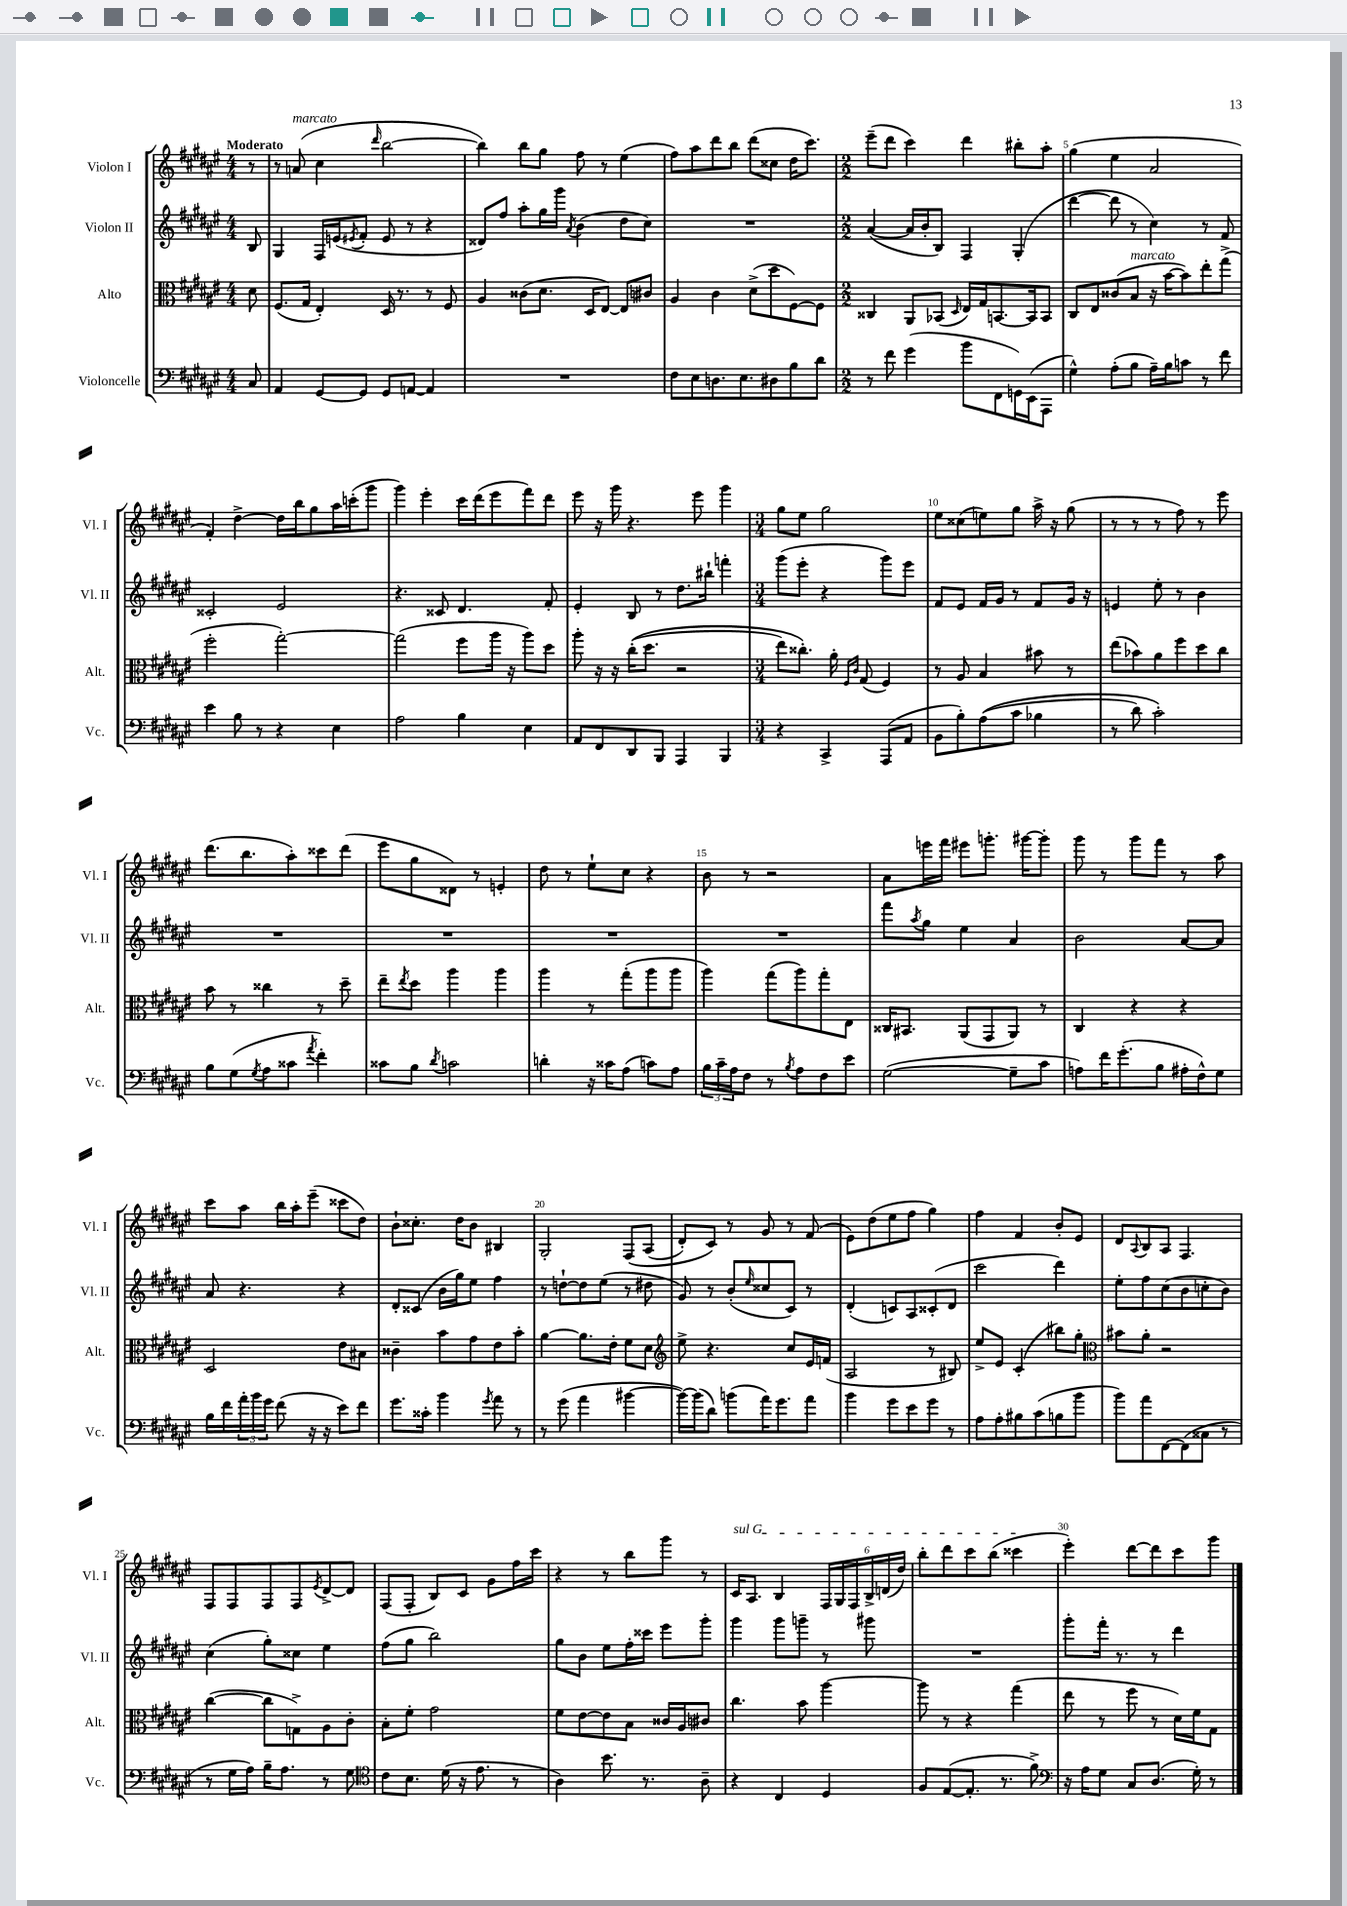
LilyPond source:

<<
\new StaffGroup <<
\new Staff = "s0" \with { instrumentName = "Violon I" shortInstrumentName = "Vl. I" } {
    \clef treble \key fis \major \numericTimeSignature \time 4/4 \partial 8 \tempo "Moderato"
    r8 |
    r8 a'8^\markup { \italic "marcato" }( cis''4 \grace { dis'''16 } b''2~ |
    b''4) b''8 gis''8 fis''8 r8 eis''4( |
    fis''8) ais''8 dis'''8 b''8 dis'''8( cisis''8 dis''16 cis'''8.) |
    \numericTimeSignature \time 2/2 eis'''8--( dis'''8 cis'''4) dis'''4 bis''8-. ais''8-. |
    gis''4( eis''4 ais'2 |
    fis'4-.) dis''4~-> dis''16 b''16 gis''8 ais''16 c'''16-.( gis'''8 |
    gis'''4) eis'''4-. cis'''16 dis'''16( eis'''8 fis'''8) dis'''8 |
    eis'''8 r16 gis'''16 r4. eis'''8 gis'''4 |
    \numericTimeSignature \time 3/4 gis''8 eis''8 gis''2 |
    eis''8 cisis''8( e''8) gis''8 ais''16-> r16 gis''8( |
    r8 r8 r8 fis''8) r8 eis'''8 |
    dis'''8.( b''8. ais''8-.) cisis'''8 dis'''8( |
    eis'''8 gis''8 disis'8) r8 e'4-. |
    dis''8 r8 eis''8-! cis''8 r4 |
    b'8 r8 r2 |
    ais'8 e'''16 fis'''16 eis'''8 g'''8.-. gis'''16~ gis'''8-. |
    gis'''8 r8 gis'''8 fis'''8 r8 ais''8 |
    cis'''8 ais''8 b''16 ais''16-. eis'''8--( cisis'''8 dis''8) |
    b'8-! cisis''8.-. dis''16 b'8 bis4 |
    gis2-. fis8\( ais8( |
    dis'8-.) cis'8\) r8 gis'8 r8 fis'8( |
    eis'8) dis''8( eis''8 fis''8 gis''4) |
    fis''4 fis'4 b'8-. eis'8 |
    dis'8 \appoggiatura { ais8 } b8 ais8 fis4. |
    fis8 fis8 fis8 fis8 \acciaccatura { eis'8 } dis'8~-> dis'8 |
    fis8( fis8-. b8) cis'8 gis'8 fis''16 cis'''16 |
    r4 r8 b''8 gis'''8 r8 |
    \once \override TextSpanner.bound-details.left.text = \markup { \italic "sul G" } cis'16\startTextSpan ais8. b4 \tuplet 6/4 { fis16 gis16 fis16 b16-> d'16( dis''16) } |
    b''8-. dis'''8 cis'''8 b''8( cisis'''4\stopTextSpan |
    eis'''4-.) dis'''8~ dis'''8 cis'''8 gis'''8 \bar "|." |
}
\new Staff = "s1" \with { instrumentName = "Violon II" shortInstrumentName = "Vl. II" } {
    \clef treble \key fis \major \numericTimeSignature \time 4/4 \partial 8
    b8 |
    gis4 fis16 e'16( \acciaccatura { eis'8 } fis'8-. eis'8 r8 r4 |
    disis'8) fis''8 ais''8-. gis''16 gis'''16 \acciaccatura { ais'8 } b'4( dis''8 cis''8) |
    R1 |
    \numericTimeSignature \time 2/2 ais'4~( ais'16 b'16-. b8) fis4 gis4-.( |
    dis'''4~ dis'''8 r8 cis''4) r8 fis'8 |
    cisis'2-. eis'2 |
    r4. cisis'8 dis'4. fis'8-. |
    eis'4-. b8 r8 dis''8. bis''16-! f'''4-. |
    \numericTimeSignature \time 3/4 gis'''8( eis'''8-. r4 gis'''8) eis'''8 |
    fis'8 eis'8 fis'16 gis'16 r8 fis'8 gis'16 r16 |
    e'4 eis''8-. r8 b'4 |
    R2. |
    R2. |
    R2. |
    R2. |
    fis'''8 \acciaccatura { ais''8 } gis''8 eis''4 ais'4 |
    b'2 ais'8~ ais'8 |
    ais'8 r4. r4 |
    dis'8-. cisis'8( b'16 gis''16) eis''8 fis''4 |
    r8 d''8~-! d''8 eis''8( r8 dis''8 |
    gis'8) r8 b'8-.( \grace { eis''16 } cisis''8 cis'8) r8 |
    dis'4-.( c'8) ais8 cisis'8-.( dis'8 |
    cis'''2 dis'''4) |
    eis''8-. fis''8 cis''8( b'8 c''8-. b'8) |
    cis''4( gis''8-.) cisis''8 eis''4 |
    fis''8( gis''8 b''2) |
    gis''8 b'8 eis''8 fis''16-. cisis'''16 eis'''8 gis'''8-. |
    gis'''4 gis'''8 g'''8-- r8 gis'''8 |
    R2. |
    gis'''8-. fis'''16-. r8. r8 dis'''4 \bar "|." |
}
\new Staff = "s2" \with { instrumentName = "Alto" shortInstrumentName = "Alt." } {
    \clef alto \key fis \major \numericTimeSignature \time 4/4 \partial 8
    dis'8 |
    fis8.( gis16 eis4-.) dis16 r8. r8 fis8 |
    ais4 cisis'8( dis'8. dis16 eis8~) eis8 cis'8 |
    ais4 cis'4 dis'8->( dis''8 fis8~) fis8 |
    \numericTimeSignature \time 2/2 cisis4 ais,8 bes,8( \grace { dis16 } eis16) gis16 b,8.~ b,16 b,8 |
    cis8 eis8 cisis'8( b8^\markup { \italic "marcato" } r16 b'16~ b'8) eis''8-. gis''8->( |
    fis''2-. gis''2~-.) |
    gis''2( fis''8 ais''16 r16 ais''8) dis''8 |
    ais''8-. r16 r16 cis''16-.(\( dis''8. r2 |
    \numericTimeSignature \time 3/4 eis''8) cisis''8.-.\) ais'16-. \grace { fis16 cis'16 } gis8( fis4) |
    r8 ais8 b4 bis'8 r8 |
    eis''8( bes'8) ais'8 fis''8 dis''8 cis''8 |
    b'8 r8 cisis''4 r8 dis''8-- |
    eis''8-- \acciaccatura { eis''8 } dis''8 ais''4 ais''4 |
    ais''4 r8 gis''8-.( ais''8 ais''8 |
    ais''4) gis''8( ais''8) gis''8-. eis8 |
    cisis16 bis,8. ais,8( gis,8 ais,8) r8 |
    cis4 r4 r4 |
    dis2 eis'8 bis8 |
    cisis'4-- b'8 gis'8 eis'8 b'8-. |
    ais'4~ ais'8. eis'16-. fis'8 dis'8 |
    \clef treble eis''8-> r4. cis''8 eis'16 f'16( |
    ais2 r8 bis8) |
    eis''8-> eis'8 cis'4-.( bis''8) gis''8-. |
    \clef alto bis'8 ais'8-. r2 |
    cis''4~( cis''8 g8->) ais8 cis'8-. |
    b8-. fis'8-. gis'2 |
    fis'8 eis'8~ eis'8 b8 cisis'16 ais16 cis'8 |
    cis''4. b'8 ais''4~ |
    ais''8 r8 r4 gis''4( |
    eis''8 r8 fis''8 r8 dis'16) fis'16 gis8 \bar "|." |
}
\new Staff = "s3" \with { instrumentName = "Violoncelle" shortInstrumentName = "Vc." } {
    \clef bass \key fis \major \numericTimeSignature \time 4/4 \partial 8
    cis8 |
    ais,4 gis,8~ gis,8 gis,8 a,8~ a,4 |
    R1 |
    fis8 eis8 d8. eis8. dis8 b8 dis'8 |
    \numericTimeSignature \time 2/2 r8 fis'8 gis'4( b'8 fis,8 g,16) eis,16( ais,,8 |
    gis4-^) ais8-.( b8 ais16--) b16 c'8 r8 fis'8 |
    eis'4 b8 r8 r4 eis4 |
    ais2 b4 eis4 |
    ais,8 fis,8 dis,8 b,,8 ais,,4 b,,4 |
    \numericTimeSignature \time 3/4 r4 cis,4-> ais,,8( ais,8 |
    b,8 b8-.) ais8(\( cis'8 bes4 |
    r8 dis'8) cis'2-.\) |
    b8 gis8( \acciaccatura { gis8 } ais8 cisis'8 \acciaccatura { ais'8 } fis'4-.) |
    cisis'8 b8 \acciaccatura { dis'8 } c'2 |
    d'4-. r16 cisis'16 ais8( c'8) ais8 |
    \tuplet 3/2 { b16 cis'16-- ais16 } fis8 r8 \acciaccatura { b8 } ais8 fis8 eis'8 |
    gis2~( gis8-- cis'8 |
    a8) fis'16 gis'8.-.( b8 ais16-. fis16-^) gis8 |
    b16 fis'16 \tuplet 3/2 { ais'16-. b'16 gis'16 } fis'8( r16 r16 eis'8) fis'8 |
    gis'8. cisis'16-. b'4 \acciaccatura { gis'8 } ais'8 r8 |
    r8 gis'8( ais'4 bis'4~ |
    bis'16~) bis'16( dis'8) b'8( ais'16) gis'8. ais'8 |
    b'4 gis'8 eis'8 gis'8 r8 |
    ais8 ais8-. bis8 cis'8( b8 b'8 |
    b'8) ais'8 fis,8~ fis,8( cisis8 r8 |
    r8 gis16 ais16) b16-- ais8. r8 gis8 |
    \clef tenor cis'8 b8. dis'16( r16 eis'8. r8 |
    ais4) b'8. r8. ais8-- |
    r4 cis4 dis4 |
    fis8 eis8~( eis8.-. r8. fis'8->) |
    \clef bass r16 ais16 gis8 cis8 dis8.( gis16-.) r8 \bar "|." |
}
>>
>>
\layout { \context { \Score \override BarNumber.break-visibility = ##(#f #t #t) barNumberVisibility = #(every-nth-bar-number-visible 5) } }
